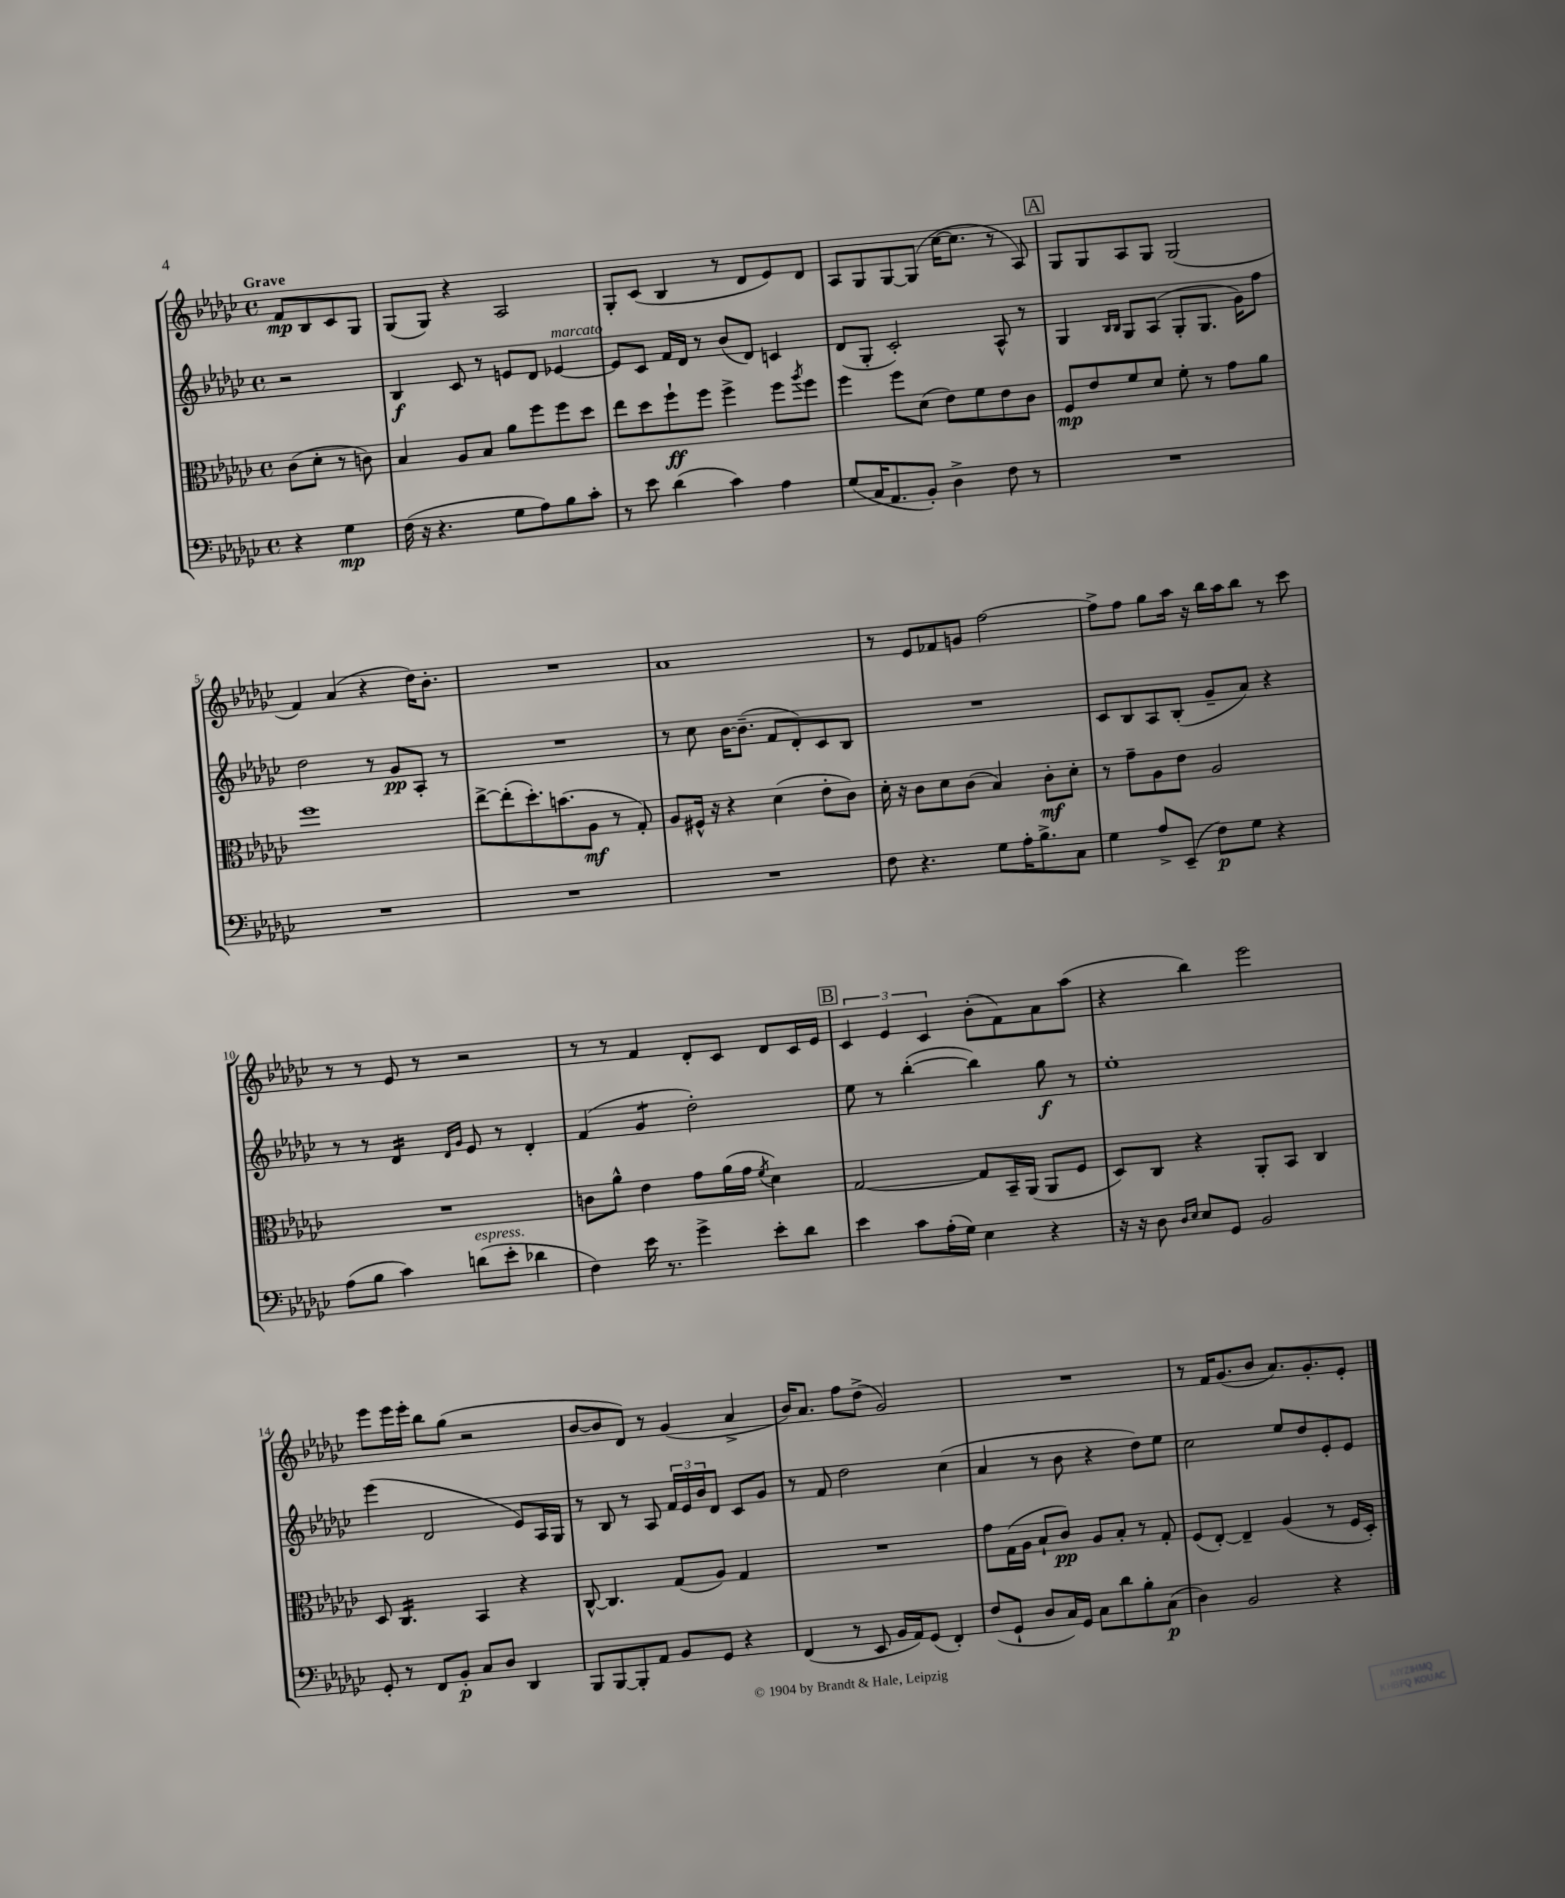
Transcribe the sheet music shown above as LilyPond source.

<<
\new StaffGroup <<
\new Staff = "s0" {
    \clef treble \key ges \major \defaultTimeSignature \time 4/4 \partial 2 \tempo "Grave"
    f'8\mp bes8 ces'8 ges8 |
    ges8( ges8) r4 aes2 |
    ges8-. ces'8( bes4 r8 des'8 ees'8) des'8 |
    aes8 ges8 ges8~ ges8( ces''16~ ces''8. r8 aes8) |
    \mark \markup { \box "A" } ges8 ges8 aes8 ges8 ges2( |
    f'4) aes'4( r4 des''16) bes'8.-. |
    R1 |
    aes'1 |
    r8 ees'8 fes'8 g'8 f''2~ |
    f''8-> f''8 ges''8 aes''16 r16 bes''16 aes''16 bes''8 r8 ces'''8 |
    r8 r8 ees'8 r8 r2 |
    r8 r8 f'4 des'8-. ces'8 des'8 ces'16 ees'16 |
    \mark \markup { \box "B" } \tuplet 3/2 { ces'4 ees'4 ces'4 } bes'8-.( f'8) aes'8 aes''8( |
    r4 bes''4) ees'''2 |
    ees'''8 ees'''16 ees'''16-. bes''8 ges''8( r2 |
    bes'8~ bes'8 des'8) r8 ges'4( aes'4-> |
    bes'16) aes'8. f''8 des''8->( ges'2) |
    R1 |
    r8 f'16 ges'8.( bes'8 aes'8.) ges'8.-. ees'8-. \bar "|." |
}
\new Staff = "s1" {
    \clef treble \key ges \major \defaultTimeSignature \time 4/4 \partial 2
    r2 |
    bes4\f ces'8 r8 e'8 des'8 ees'4~^\markup { \italic "marcato" } |
    ees'8 ces'8 f'16 des'16 r8 bes'8( des'8) c'4 |
    des'8( ges8-. ces'2-.) aes8-^ r8 |
    \mark \markup { \box "A" } ges4 \grace { bes16 bes16 } ges8 aes8( ges8-. ges8. ges'16) f''8 |
    des''2 r8 ges'8\pp aes8-. r8 |
    R1 |
    r8 ces''8 bes'16~ bes'8.--( f'8 des'8-.) ces'8 bes8 |
    R1 |
    ces'8 bes8 aes8 bes8-.( ges'8-- aes'8) r4 |
    r8 r8 des'4:16 \grace { des'16 ges'16 } ees'8 r8 des'4-. |
    f'4( ges'4:8 des''2-.) |
    \mark \markup { \box "B" } ees''8 r8 bes''4~-.( bes''4) ges''8\f r8 |
    ees''1-. |
    ees'''4( des'2 ees'8) aes16 ges16 |
    r8 bes8 r8 aes8 \tuplet 3/2 { f'16 ees'16 bes'16 } des'8 ces'8 ges'8 |
    r8 f'8 des''2 ces''4( |
    aes'4 r8 bes'8 r4 des''8) ees''8 |
    ces''2 ees''8 des''8 ees'8-. ees'8 \bar "|." |
}
\new Staff = "s2" {
    \clef alto \key ges \major \defaultTimeSignature \time 4/4 \partial 2
    ces'8( des'8-. r8 c'8) |
    bes4 aes8 bes8 aes'8 f''8 f''8 des''8 |
    ees''8 des''8 f''8-!\ff f''8 f''4-> f''8 \acciaccatura { aes''8 } f''8 |
    f''4 f''8 des'8( ees'8) f'8 ees'8 ces'8 |
    \mark \markup { \box "A" } f8\mp ees'8 f'8 des'8 f'8-. r8 ges'8 aes'8 |
    f''1 |
    ees''8~-> ees''8-.( des''8.-.) b'8.( aes8\mf r8 ges8-.) |
    aes8 fis16-^ r16 r4 des'4( ees'8-. ces'8) |
    des'16-. r16 ces'8 des'8 ces'8( bes4) ces'8-.\mf des'8-. |
    r8 ges'8-- aes8 ees'8 aes2 |
    R1 |
    c'8 aes'8-^ ees'4 ges'8 aes'16( ges'16 \acciaccatura { f'8 } des'4) |
    \mark \markup { \box "B" } ges2~ ges8 bes,16-- aes,16( aes,8 f8 |
    des8) ces8 r4 aes,8-. bes,8 ces4 |
    des8 ces4.:16 bes,4 r4 |
    ces8~-^ ces4. ges8( aes8) ges4 |
    R1 |
    ges'8 ges16( aes16 bes8-! ces'8\pp) aes8 bes8-. r8 ges8-. |
    f8( ees8~-.) ees4-- aes4( r8 f16 des16-.) \bar "|." |
}
\new Staff = "s3" {
    \clef bass \key ges \major \defaultTimeSignature \time 4/4 \partial 2
    r4 ges4\mp |
    f16( r16 r4. ges8 aes8) bes8 ces'8-. |
    r8 ees'8 des'4( ces'4) aes4 |
    ges8( ces16 aes,8. bes,8-.) des4-> f8 r8 |
    \mark \markup { \box "A" } R1 |
    R1 |
    R1 |
    R1 |
    f8 r4. ges8 aes16-. bes8.-> ces8 |
    ges4 aes8-> ees,8--( f8\p) ges8 r4 |
    aes8( bes8 ces'4) d'8^\markup { \italic "espress." }( ees'8-. des'4 |
    f4) ees'16 r8. ges'4-> ees'8-. des'8 |
    \mark \markup { \box "B" } ees'4 ces'8 aes16-.( ges16) ees4 r4 |
    r16 r16 des8 \grace { des16 ees16 } ees8 ges,8 bes,2 |
    ges,8-. r8 f,8 bes,8-.\p ces8 des8 des,4 |
    bes,,8 bes,,8~ bes,,8-. aes,8 bes,8 ges,8 r4 |
    f,4( r8 ees,8 bes,16 aes,16) ges,8( f,4-.) |
    f8( ges,8-! des8 ces16) ges,16 ces8 des'8 bes8-. ces8\p( |
    des4) bes,2 r4 \bar "|." |
}
>>
>>
